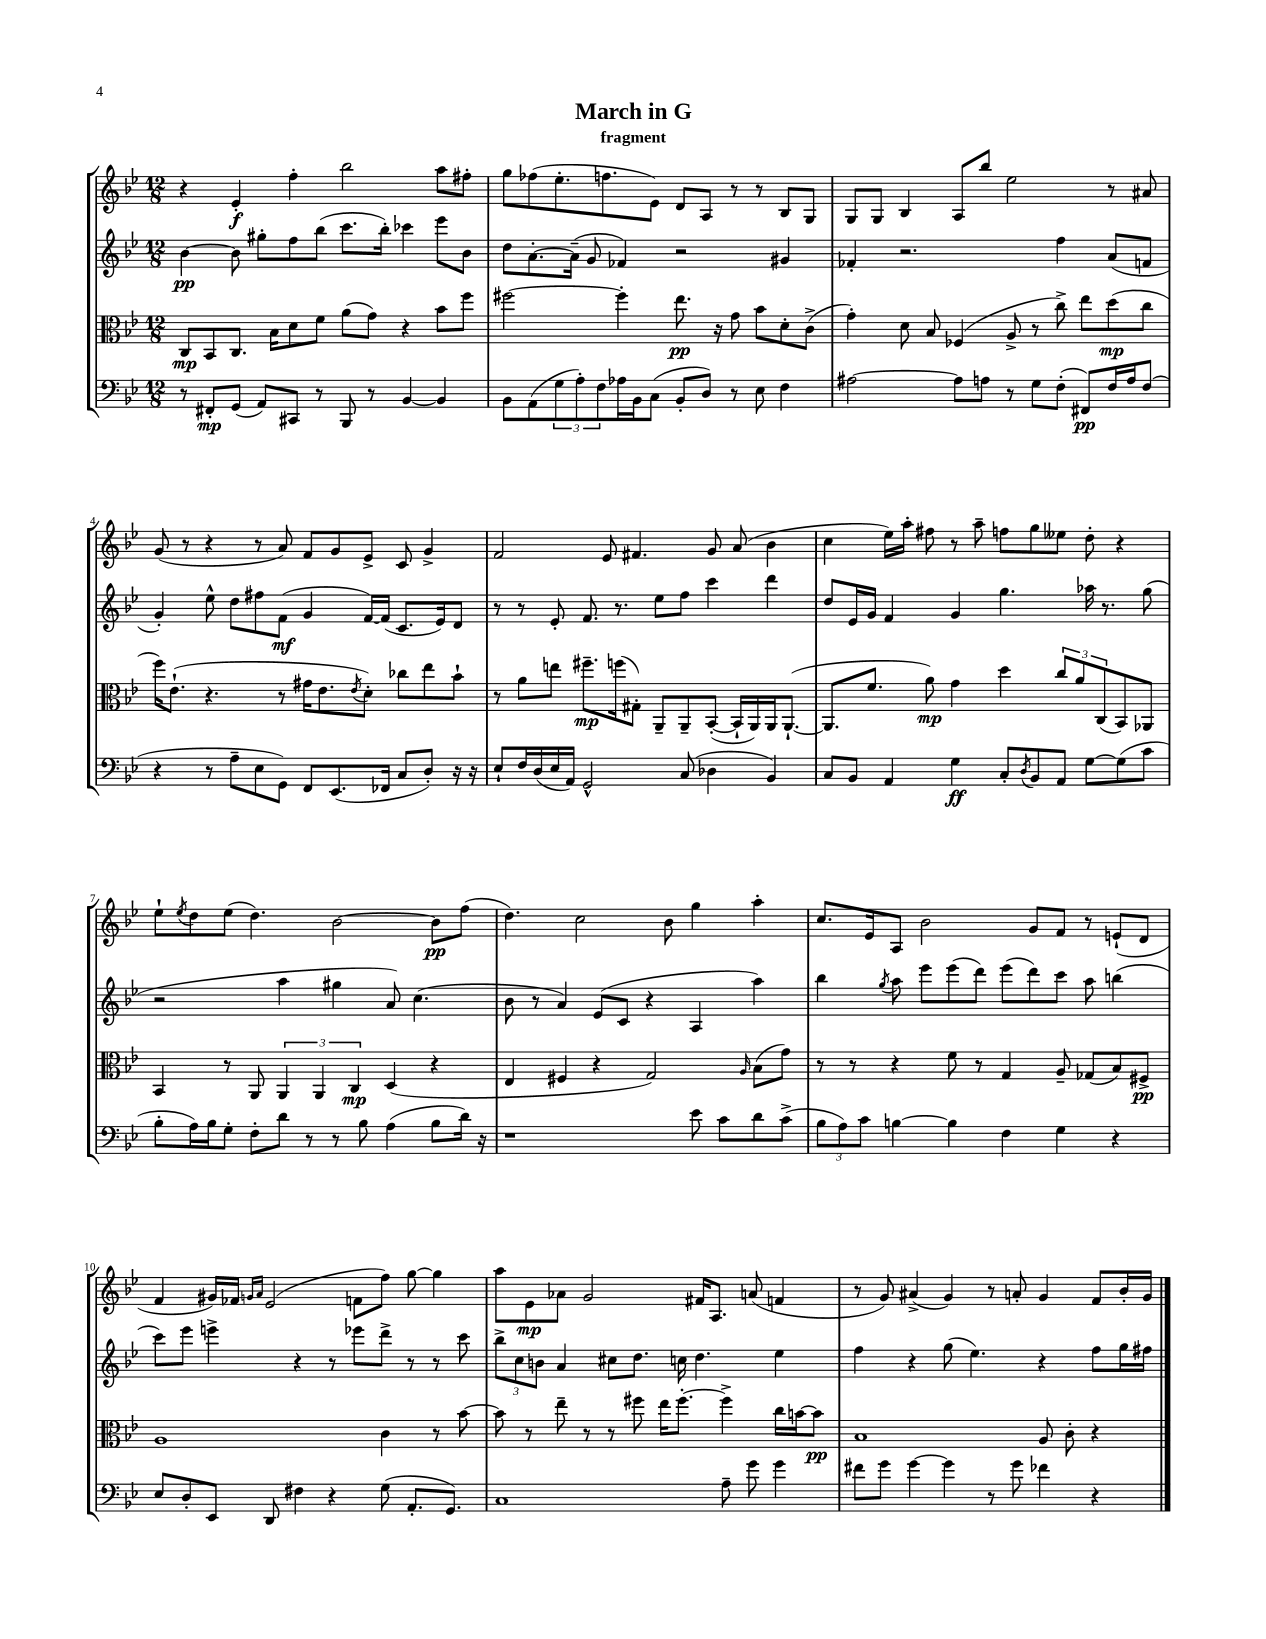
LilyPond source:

\header { title = "March in G" subtitle = "fragment" }
<<
\new StaffGroup <<
\new Staff = "s0" {
    \clef treble \key bes \major \numericTimeSignature \time 12/8
    r4 ees'4-.\f f''4-. bes''2 a''8 fis''8-. |
    g''8 fes''8( ees''8.-. f''8. ees'8) d'8 a8 r8 r8 bes8 g8 |
    g8 g8 bes4 a8 bes''8 ees''2 r8 ais'8 |
    g'8( r8 r4 r8 a'8) f'8 g'8 ees'8-> c'8 g'4-> |
    f'2 ees'8 fis'4. g'8 a'8( bes'4 |
    c''4 ees''16) a''16-. fis''8 r8 a''8-- f''8 g''8 eeses''8 d''8-. r4 |
    ees''8-! \acciaccatura { ees''8 } d''8 ees''8( d''4.) bes'2~ bes'8\pp f''8( |
    d''4.) c''2 bes'8 g''4 a''4-. |
    c''8. ees'16 a8 bes'2 g'8 f'8 r8 e'8-!( d'8 |
    f'4 gis'16) fes'16 \grace { g'16 a'16 } ees'2( f'8 f''8) g''8~ g''4 |
    a''8 ees'8\mp aes'8 g'2 fis'16 a8. a'8( f'4 |
    r8 g'8) ais'4->( g'4) r8 a'8-. g'4 f'8 bes'16-. g'16 \bar "|." |
}
\new Staff = "s1" {
    \clef treble \key bes \major \numericTimeSignature \time 12/8
    bes'4~\pp bes'8 gis''8-. f''8 bes''8( c'''8. bes''16-.) ces'''4 ees'''8 bes'8 |
    d''8 a'8.~-. a'16--( g'8 fes'4) r2 gis'4 |
    fes'4-. r2. f''4 a'8( f'8 |
    g'4-.) ees''8-^ d''8 fis''8 f'8\mf( g'4 f'16~) f'16( c'8. ees'16) d'8 |
    r8 r8 ees'8-. f'8. r8. ees''8 f''8 c'''4 d'''4 |
    d''8 ees'16 g'16 f'4 g'4 g''4. aes''16 r8. g''8( |
    r2 a''4 gis''4 a'8) c''4.( |
    bes'8 r8 a'4) ees'8( c'8 r4 a4 a''4) |
    bes''4 \acciaccatura { g''8 } a''8 ees'''8 ees'''8( d'''8) ees'''8( d'''8) c'''8 a''8 b''4( |
    c'''8) ees'''8 e'''4-> r4 r8 ees'''8 d'''8-> r8 r8 c'''8 |
    \tuplet 3/2 { bes''8-> c''8 b'8 } a'4 cis''8 d''8. c''16 d''4. ees''4 |
    f''4 r4 g''8( ees''4.) r4 f''8 g''16 fis''16 \bar "|." |
}
\new Staff = "s2" {
    \clef alto \key bes \major \numericTimeSignature \time 12/8
    c8\mp bes,8 c8. bes16 d'8 f'8 a'8( g'8) r4 bes'8 f''8 |
    fis''2~ fis''4-. ees''8.\pp r16 g'8 bes'8 d'8-. c'8->( |
    g'4-.) d'8 bes8 fes4( a8-> r8 c''8->) ees''8 d''8\mp( c''8 |
    f''16) ees'8.-!( r4. r8 gis'16 ees'8. \acciaccatura { ees'8 } d'8-.) ces''8 ees''8 bes'8-! |
    r8 a'8 e''8 fis''8.--\mp f''16( gis8-.) a,8-- a,8-- bes,8~-.( bes,16-! a,16) a,16 a,8.~-!( |
    a,8. f'8. a'8\mp) g'4 d''4 \tuplet 3/2 { c''8 a'8 c8( } bes,8) aes,8 |
    bes,4 r8 a,8 \tuplet 3/2 { a,4 a,4 c4\mp } d4( r4 |
    ees4 fis4 r4 g2) \grace { a16 } bes8( g'8) |
    r8 r8 r4 f'8 r8 g4 a8-- ges8( bes8) fis8->\pp |
    a1 c'4 r8 bes'8~ |
    bes'8 r8 ees''8-- r8 r8 fis''8 ees''16 fis''8.~-. fis''4-> c''16 b'16~ b'8\pp |
    bes1 a8 c'8-. r4 \bar "|." |
}
\new Staff = "s3" {
    \clef bass \key bes \major \numericTimeSignature \time 12/8
    r8 fis,8-.\mp g,8( a,8) cis,8 r8 bes,,8 r8 bes,4~ bes,4 |
    bes,8 a,8( \tuplet 3/2 { g8 a8-.) f8 } aes16 bes,16 c8( bes,8-. d8) r8 ees8 f4 |
    ais2~ ais8 a8 r8 g8 f8-.( fis,8\pp) f16 a16 f8( |
    r4 r8 a8-- ees8 g,8) f,8 ees,8.( fes,16 c8 d8-.) r16 r16 |
    ees8-! f16 d16( ees16 a,16) g,2-^ c8( des4 bes,4) |
    c8 bes,8 a,4 g4\ff c8-. \acciaccatura { d8 } bes,8 a,8 g8~ g8( c'8 |
    bes8-. a16) bes16 g8-. f8-. d'8 r8 r8 bes8 a4( bes8 d'16) r16 |
    r1 ees'8 c'8 d'8 c'8->( |
    \tuplet 3/2 { bes8 a8) c'8 } b4~ b4 f4 g4 r4 |
    ees8 d8-. ees,8 d,8 fis4 r4 g8( a,8.-. g,8.) |
    c1 a8-- g'8 g'4 |
    fis'8 g'8 g'4~ g'4 r8 g'8 fes'4 r4 \bar "|." |
}
>>
>>
